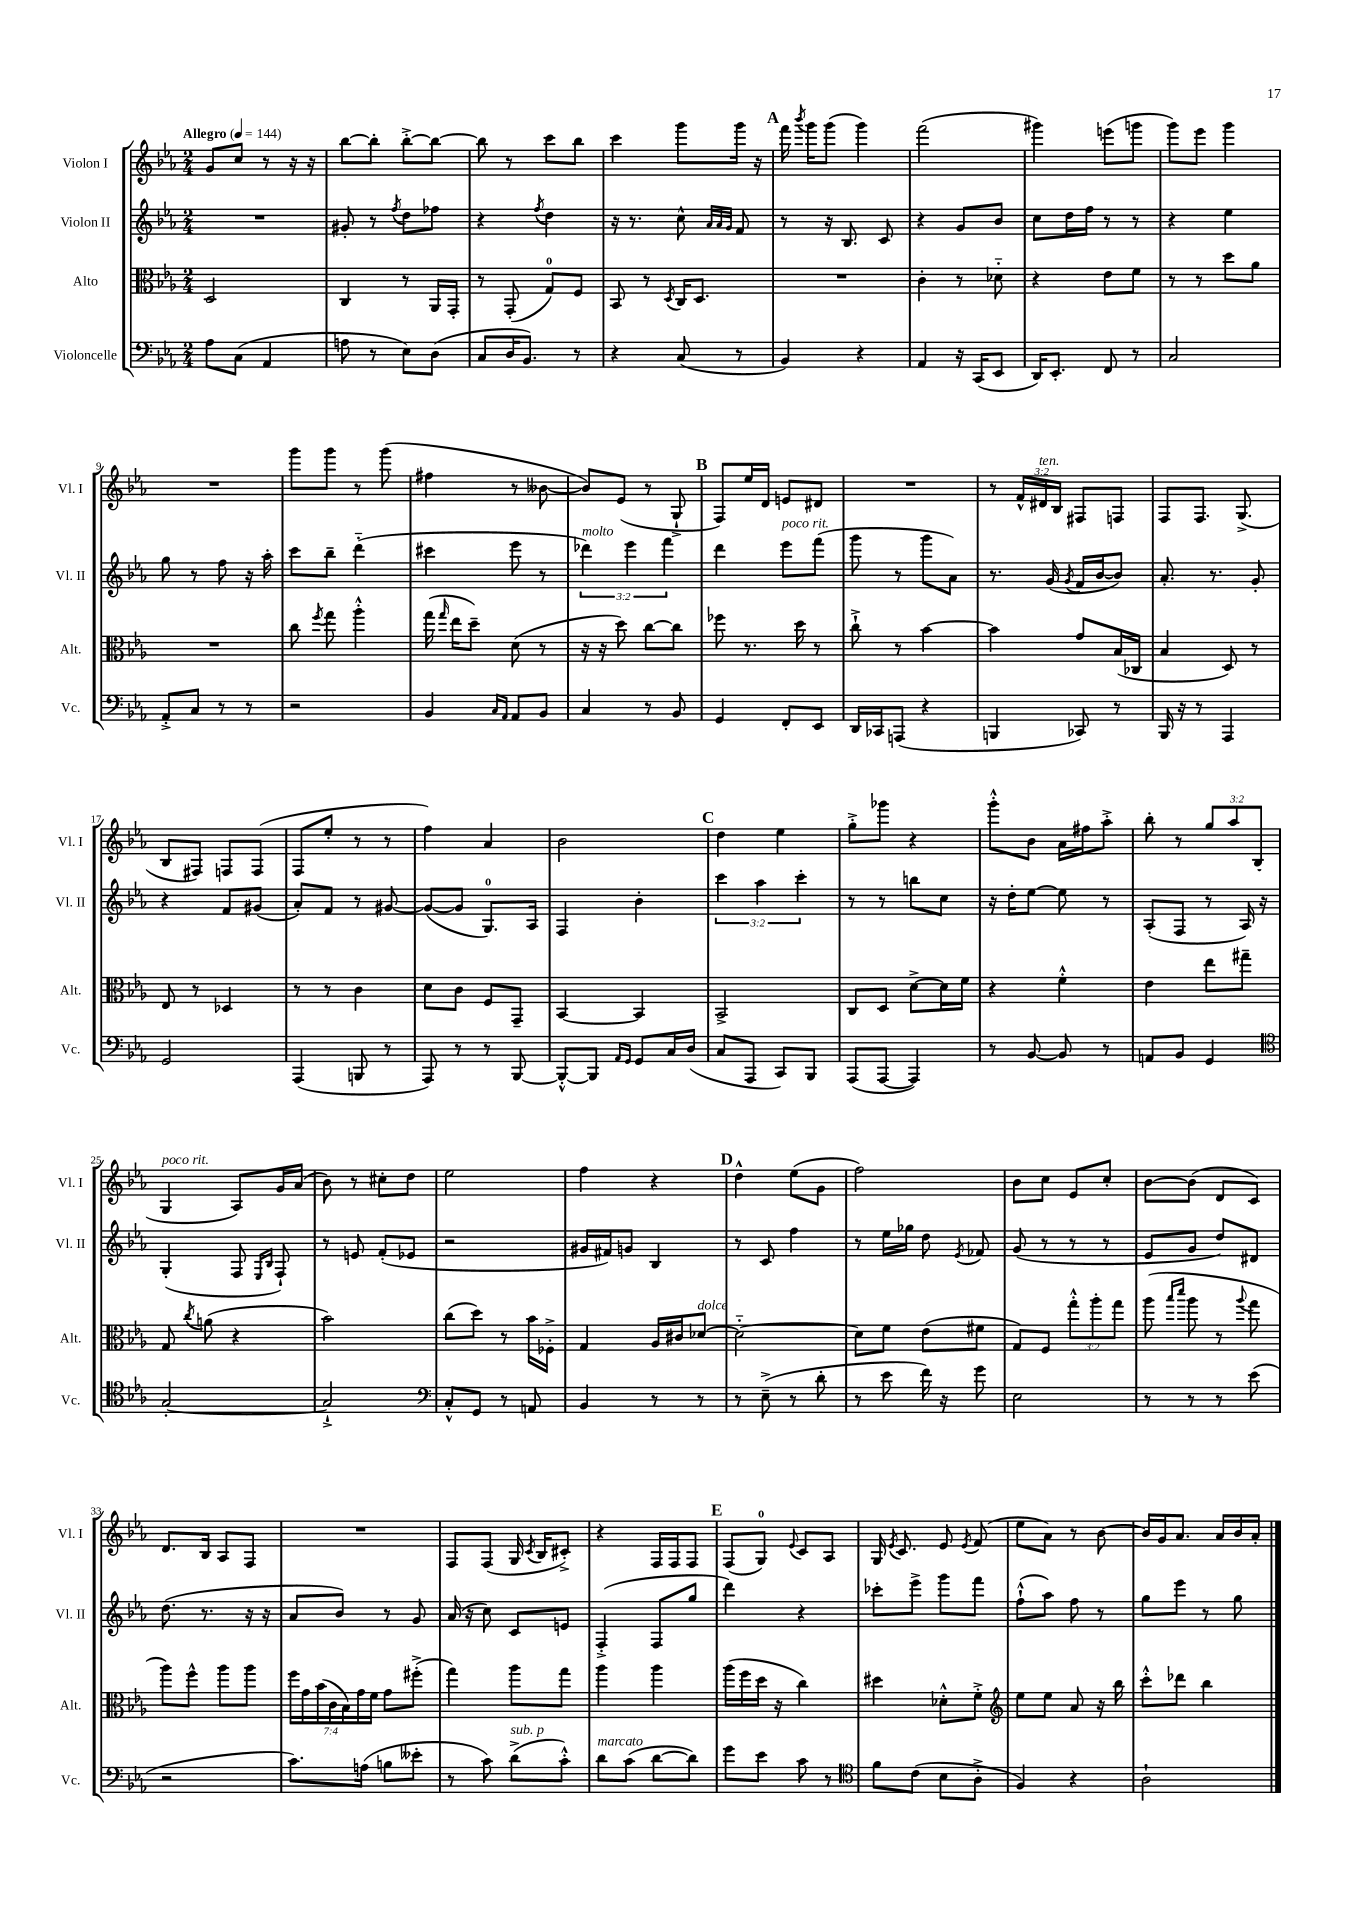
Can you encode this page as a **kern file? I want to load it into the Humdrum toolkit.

**kern	**kern	**kern	**kern
*staff4	*staff3	*staff2	*staff1
*clefF4	*clefC3	*clefG2	*clefG2
*k[b-e-a-]	*k[b-e-a-]	*k[b-e-a-]	*k[b-e-a-]
*M2/4	*M2/4	*M2/4	*M2/4
*MM144	*MM144	*MM144	*MM144
8A-	2D	2r	8g
(8C	.	.	8cc
4AA-	.	.	8r
.	.	.	16r
.	.	.	16r
=	=	=	=
8A	4C	8g#'	[8bb-
8r	.	8r	8bb-']
.	.	8qff	.
8E-)	8r	8dd	[8bb-'^
(8D	16AA-	8ff-	8bb-_
.	16GG'	.	.
=	=	=	=
8C	8r	4r	8bb-]
16D	(8GG'	.	8r
8.BB-)	.	.	.
.	.	8qff	.
.	8G)	4dd	8ccc
8r	8F	.	8bb-
=	=	=	=
4r	8BB-	16r	4ccc
.	.	8.r	.
.	8r	.	.
.	8qD	.	.
(8C	16C	8cc^^	8ggg
.	8.D	.	.
.	.	32qqa-	.
.	.	32qqa-	.
.	.	32qqg	.
8r	.	8f	16ggg
.	.	.	16r
=	=	=	=
4BB-)	2r	8r	16fff
.	.	.	8qbbb-
.	.	.	16ggg
.	.	16r	(8ggg
.	.	8.B-	.
4r	.	.	4ggg)
.	.	8c	.
=	=	=	=
4AA-	4c'	4r	(2fff
16r	8r	8g	.
(16CC	.	.	.
8EE-	8d-'~	8b-	.
=	=	=	=
16DD)	4r	8cc	4ggg#)
8.EE-'	.	.	.
.	.	16dd	.
.	.	16ff	.
8FF	8e-	8r	(8eee
8r	8f	8r	8ggg
=	=	=	=
2C	8r	4r	8ggg)
.	8r	.	8eee-
.	8dd	4ee-	4ggg
.	8a-	.	.
=	=	=	=
8AA-'^	2r	8gg	2r
8C	.	8r	.
8r	.	8ff	.
8r	.	16r	.
.	.	16aa-'	.
=	=	=	=
2r	8cc	8ccc	8ggg
.	8qff	.	.
.	8gg	8bb-~	8ggg
.	4aa-'^^	(4ddd'~	8r
.	.	.	(8ggg
=	=	=	=
4BB-	(16gg	4ccc#	4ff#
.	16qqgg	.	.
.	16ee-	.	.
.	8dd~)	.	.
16qqC	.	.	.
16qqAA-	.	.	.
8AA-	(8d	8eee-	8r
8BB-	8r	8r	[8b--
=	=	=	=
4C	16r	6ddd-)	8b--])
.	16r	.	.
.	8dd)	.	(8e-
.	.	6eee-	.
8r	[8cc	.	8r
.	.	6fff	.
8BB-	8cc]	.	8G`^
=	=	=	=
4GG	8ff-	4ddd	8F)
.	8.r	.	16ee-
.	.	.	16d
8FF'	.	8eee-	8e
.	16dd	.	.
8EE-	8r	(8fff	8d#
=	=	=	=
16DD	8cc`^	8ggg	2r
16CC-	.	.	.
(8AAA	8r	8r	.
4r	[4b-	8ggg	.
.	.	8a-)	.
=	=	=	=
4BBB	4b-]	8.r	8r
.	.	.	24f^^
.	.	.	24d#
.	.	(16g	.
.	.	.	24B-
.	.	8qg	.
8CC-)	8g	16f	8F#
.	.	[16b-	.
8r	(16B-	8b-])	8F
.	16C-	.	.
=	=	=	=
16BBB-	4B-	8.a-'	8F
16r	.	.	.
8r	.	.	8.F
.	.	8.r	.
4AAA-	8D)	.	.
.	.	.	(8.G^
.	8r	8g'	.
=	=	=	=
2GG	8E-	4r	8B-
.	8r	.	8F#)
.	4D-	8f	8F
.	.	(8g#	(8F
=	=	=	=
(4AAA-	8r	8a-')	8F
.	8r	8f	8ee-'
8BBB	4c	8r	8r
8r	.	[8g#	8r
=	=	=	=
8AAA-)	8d	(8g#_	4ff)
8r	8c	8g#]	.
8r	8F	8.G)	4a-
[8BBB-	8GG~	.	.
.	.	16A-	.
=	=	=	=
8BBB-'^^_	[4BB-	4F	2b-
8BBB-]	.	.	.
16qqAA-	.	.	.
16qqGG	.	.	.
8GG	4BB-]	4b-'	.
16C	.	.	.
(16D	.	.	.
=	=	=	=
8C	2BB-^	6ccc	4dd
8AAA-	.	.	.
.	.	6aa-	.
8CC)	.	.	4ee-
.	.	6ccc'	.
8BBB-	.	.	.
=	=	=	=
(8AAA-	8C	8r	8gg'^
[8AAA-	8D	8r	8ggg-
4AAA-])	[8d^	8bb	4r
.	16d]	8cc	.
.	16f	.	.
=	=	=	=
8r	4r	16r	8ggg'^^
.	.	16dd'	.
[8BB-	.	[8ee-	8b-
8BB-]	4f'^^	8ee-]	16a-
.	.	.	16ff#
8r	.	8r	8aa-'^
=	=	=	=
8AA	4e-	(8A-'	8bb-'
8BB-	.	8F	8r
4GG	8ee-	8r	12gg
.	.	.	12aa-
.	8gg#~	16A-)	.
.	.	.	(12B-
.	.	16r	.
=	=	=	=
*clefC4	*	*	*
[2G'	8G	(4G'	4G
.	8qcc	.	.
.	(8a	.	.
.	4r	8F	8A-)
.	.	16qqE-	.
.	.	16qqB-	.
.	.	8F`)	16g
.	.	.	(16a-
=	=	=	=
2G`^]	2b-)	8r	8b-)
.	.	8e	8r
.	.	(8f'	8cc#'
.	.	8e-	8dd
=	=	=	=
*clefF4	*	*	*
8C'^^	(8cc	2r	2ee-
8GG	8dd)	.	.
8r	8r	.	.
8AA	16b-	.	.
.	16F-'^	.	.
=	=	=	=
4BB-	4G	16g#	4ff
.	.	16f#)	.
.	.	8g	.
8r	16A-	4B-	4r
.	16c#	.	.
8r	[8d-	.	.
=	=	=	=
8r	2d-'~_	8r	4dd^^
(8E-~^	.	8c	.
8r	.	4ff	(8ee-
8d'	.	.	8g
=	=	=	=
8r	8d-]	8r	2ff)
8e-	8f	16ee-	.
.	.	16gg-	.
16f)	(8e-	8dd	.
16r	.	.	.
.	.	8qe-	.
8g	8f#	8f-	.
=	=	=	=
2E-	8G)	(8g	8b-
.	8F	8r	8cc
.	12gg'^^	8r	8e-
.	12aa-'	.	.
.	.	8r	8cc'
.	12gg	.	.
=	=	=	=
8r	(8aa-	8e-	[8b-
.	16qqbb-	.	.
.	16qqddd	.	.
8r	8aa-	8g	(8b-]
8r	8r	8dd)	8d
.	8qqaa-	.	.
(8e-	8gg	8d#	8c)
=	=	=	=
2r	8aa-)	(8.dd	8.d
.	8ff^^	.	.
.	.	8.r	16B-
.	8aa-	.	8A-
.	8aa-	16r	8F
.	.	16r	.
=	=	=	=
8.c)	28ff	8a-	2r
.	28g	.	.
.	(28b-	.	.
.	28c	.	.
.	.	8b-)	.
.	28B-)	.	.
.	28g	.	.
(16A	.	.	.
.	28f	.	.
8B	8g	8r	.
8e--'	(8ff#'^	8g	.
=	=	=	=
8r	4gg)	(16a-	8F
.	.	16r	.
8c)	.	8cc)	(8F
(8d^	8aa-	8c	16G
.	.	.	8qc
.	.	.	16B-
8c'^^)	8gg	8e	8c#'^)
=	=	=	=
8d	4aa-	(4F'^	4r
(8c	.	.	.
[8d	4aa-	8F	16F
.	.	.	16F
8d])	.	8gg	8F
=	=	=	=
8g	(16aa-	4ddd)	(8F
.	16ff	.	.
8e-	16dd	.	8G)
.	16r	.	.
.	.	.	8qqe-
8c	4cc)	4r	8c
8r	.	.	8A-
=	=	=	=
*clefC4	*	*	*
8f	4dd#	8ccc-'	16G
.	.	.	8qe-
.	.	.	8.c
(8c	.	8eee-^	.
8B-	8d-'^^	8ggg	8e-
.	.	.	8qe-
8A-'^	8f'^	8fff	(8f
=	=	=	=
*	*clefG2	*	*
4F)	8ee-	(8ff`^^	8ee-
.	8ee-	8aa-)	8a-)
4r	8a-	8ff	8r
.	16r	8r	[8b-
.	16bb-	.	.
=	=	=	=
2A-`	8ccc'^^	8gg	16b-]
.	.	.	16g
.	8ddd-	8eee-	8.a-
.	4bb-	8r	.
.	.	.	16a-
.	.	8gg	16b-
.	.	.	16a-'
==	==	==	==
*-	*-	*-	*-
